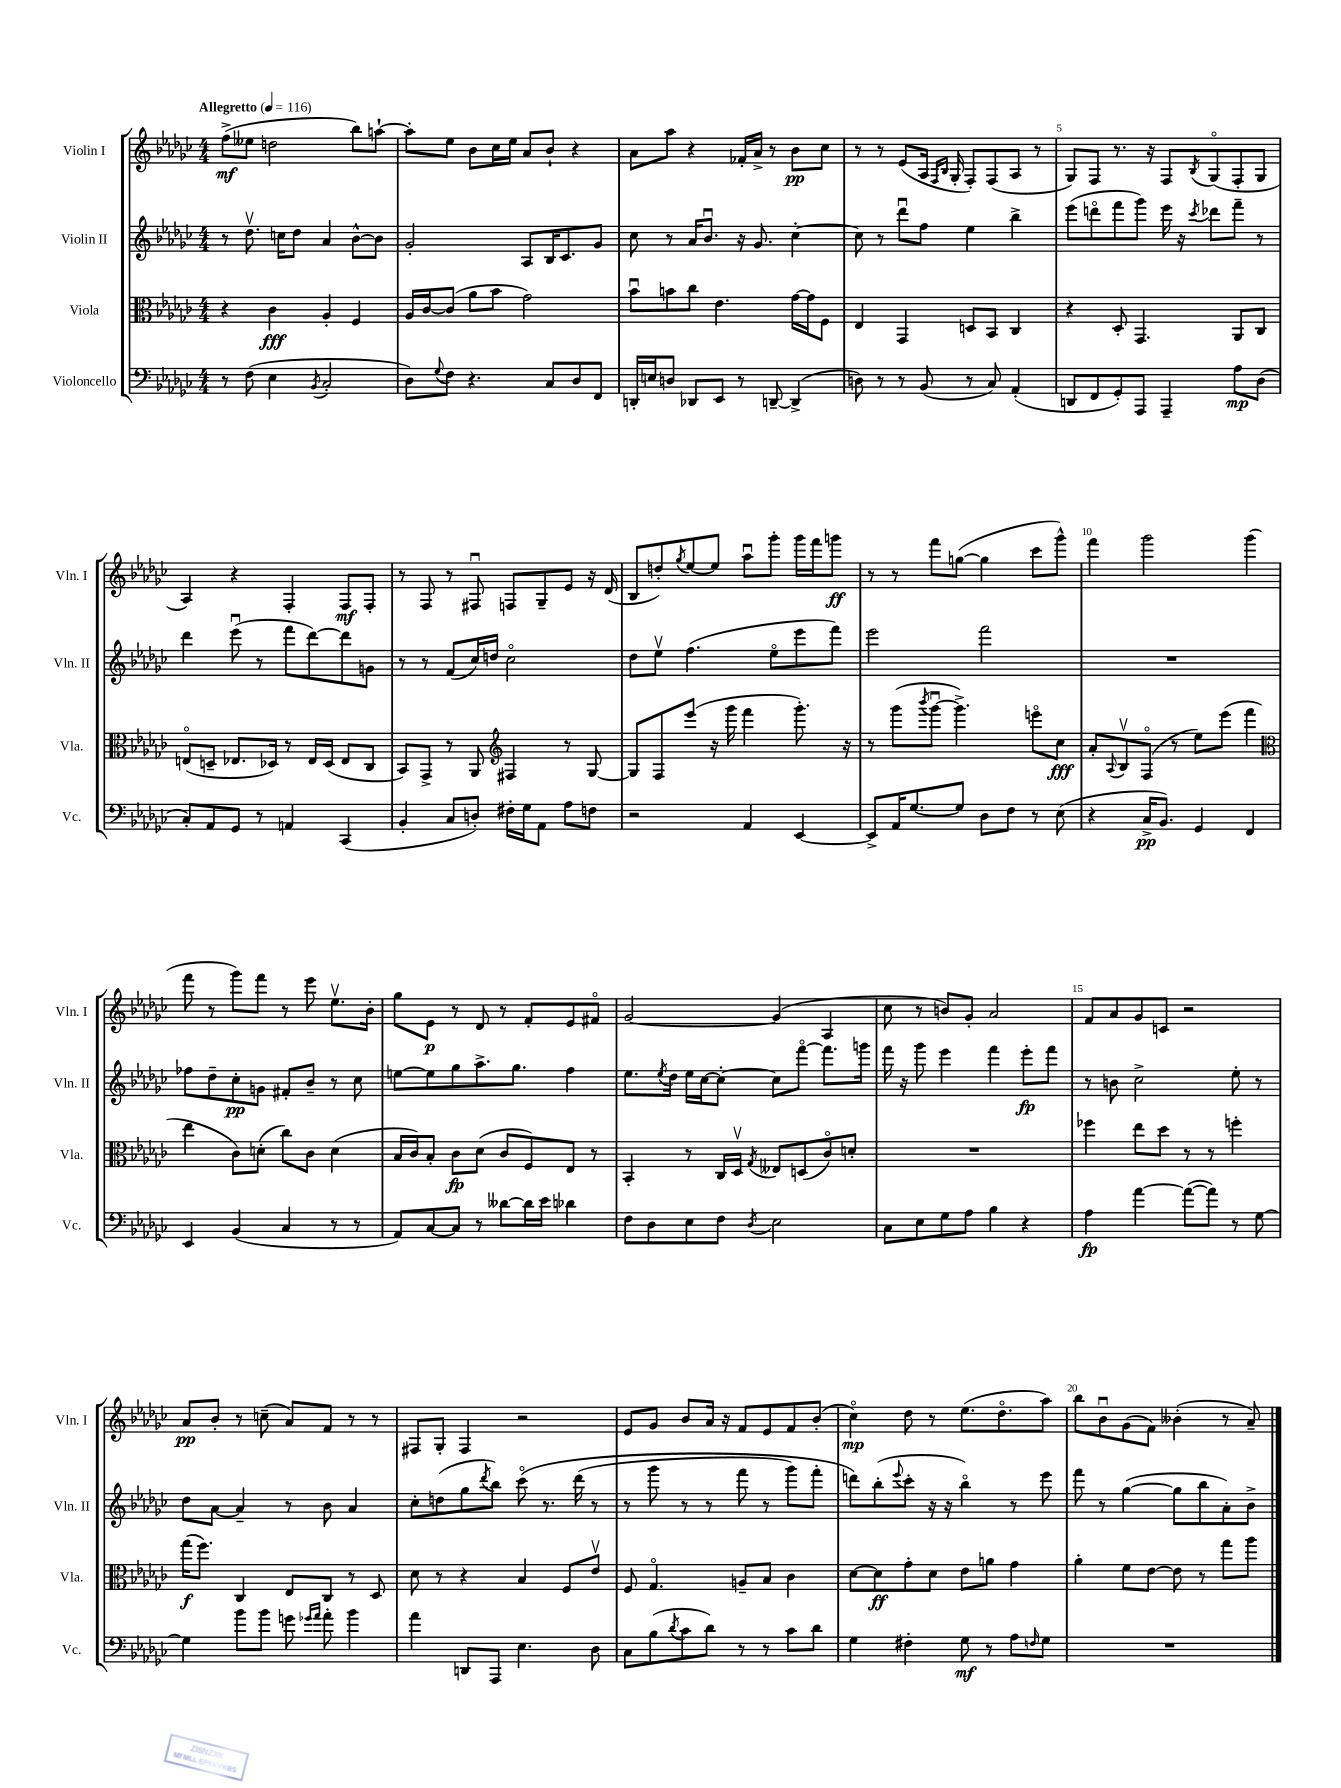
<<
\new StaffGroup <<
\new Staff = "s0" \with { instrumentName = "Violin I" shortInstrumentName = "Vln. I" } {
    \clef treble \key ges \major \numericTimeSignature \time 4/4 \tempo "Allegretto" 4 = 116
    f''8->\mf( eeses''8 d''2 bes''8) a''8~-! |
    a''8-. ees''8 bes'8 ces''16 ees''16 aes'8 bes'8-! r4 |
    aes'8 aes''8 r4 fes'16-. aes'16-> r8 bes'8\pp ces''8 |
    r8 r8 ees'8( aes16 \grace { f16 bes16 } ges16-. f8-.) f8( aes8 r8 |
    ges8) f8 r8. r16 f8 \acciaccatura { bes8 } ges8\flageolet( f8-. ges8 |
    aes4) r4 f4-. f8\mf f8-. |
    r8 f8 r8 fis8\downbow f8 ges8-- ees'8 r16 des'16( |
    bes8 d''8-.) \acciaccatura { ges''8 } ees''8~ ees''8 aes''8\downbow ges'''8-. ges'''16 f'''16 g'''8\ff |
    r8 r8 f'''8 g''8~( g''4 ces'''8 ges'''8-^) |
    f'''4 ges'''2 ges'''4( |
    f'''8 r8 ges'''8) f'''8 r8 ees'''8 ees''8.\upbow bes'16-. |
    ges''8 ees'8\p r8 des'8 r8 f'8-. ees'8 fis'8\flageolet |
    ges'2~ ges'4( aes4 |
    ces''8 r8 b'8) ges'8-. aes'2 |
    f'8 aes'8 ges'8 c'8 r2 |
    aes'8\pp bes'8-. r8 c''8--( aes'8) f'8 r8 r8 |
    fis8 ges8-. fis4 r2 |
    ees'8 ges'8 bes'8 aes'16 r16 f'8 ees'8 f'8 bes'8-.( |
    ces''4\flageolet\mp) des''8 r8 ees''8.( des''8.\flageolet aes''8) |
    bes''8 bes'8\downbow ges'8( f'8) beses'4-.( r8 aes'8--) \bar "|." |
}
\new Staff = "s1" \with { instrumentName = "Violin II" shortInstrumentName = "Vln. II" } {
    \clef treble \key ges \major \numericTimeSignature \time 4/4
    r8 des''8.\upbow c''16 des''8 aes'4 bes'8~-^ bes'8 |
    ges'2-. aes8 bes16 ces'8. ges'8 |
    ces''8 r8 aes'16 bes'8.\downbow r16 ges'8. ces''4~-. |
    ces''8 r8 des'''8\downbow f''8 ees''4 bes''4-> |
    ees'''8( d'''8\flageolet f'''8 ges'''8) ees'''16 r16 \acciaccatura { ces'''8 } des'''8 f'''8-- r8 |
    des'''4 ees'''8\downbow( r8 f'''8 des'''8~) des'''8 g'8 |
    r8 r8 f'8( ces''16) d''16 ces''2\flageolet |
    des''8 ees''8\upbow f''4.( ees''8\flageolet ees'''8 f'''8) |
    ees'''2 f'''2 |
    R1 |
    fes''8 des''8-- ces''8-.\pp g'8 fis'8-. bes'8-- r8 ces''8 |
    e''8~ e''8 ges''8 aes''8.-> ges''8. f''4 |
    ees''8. \acciaccatura { ees''8 } des''16 ees''16 ces''16~ ces''8~-. ces''8 f'''8~\flageolet f'''8. g'''16 |
    f'''16 r16 ges'''8 ees'''4 f'''4 ees'''8-.\fp f'''8 |
    r8 b'8 ces''2-> ees''8-. r8 |
    des''8 aes'8~ aes'4-- r8 bes'8 aes'4 |
    ces''8-. d''8( ges''8 \acciaccatura { des'''8 } bes''8) ces'''8\flageolet\( r8. des'''16( r8 |
    r8 ges'''8 r8 r8 f'''8 r8 ges'''8) f'''8-. |
    d'''8\) bes''8-.( \appoggiatura { ees'''8 } ces'''8-. r16 r16 bes''4\flageolet) r8 ees'''8 |
    f'''8 r8 ges''4~( ges''8 bes''8 aes'8-.) bes'8-> \bar "|." |
}
\new Staff = "s2" \with { instrumentName = "Viola" shortInstrumentName = "Vla." } {
    \clef alto \key ges \major \numericTimeSignature \time 4/4
    r4 ces'4\fff aes4-. f4 |
    aes16 ces'16~ ces'8( aes'8 bes'8 ges'2) |
    bes'8\downbow b'8 ces''8 ees'4. ges'16~ ges'16 f8 |
    ees4 ges,4 d8 bes,8 ces4 |
    r4 des8-. ges,4. aes,8 ces8 |
    e8\flageolet( d8-- ees8. des16) r8 ees16 des16( ees8 ces8 |
    bes,8) ges,8-> r8 aes,8 \clef treble fis4 r8 ges8~ |
    ges8 f8 ees'''8( r16 ges'''16 f'''4 ges'''8.-.) r16 |
    r8 ges'''8( \acciaccatura { bes'''8 } ges'''8~\downbow ges'''4.->) e'''8\flageolet ces''8\fff |
    aes'8-. \appoggiatura { aes8 } bes8\upbow f8\flageolet( r8 ees''8) ees'''8( f'''4 |
    \clef alto ees''4 ces'8) d'8-.( ces''8) ces'8 d'4( |
    bes16 ces'16) bes8-. ces'8\fp des'8( ces'8 f8) ees8 r8 |
    bes,4-. r8 ces16 des16\upbow \acciaccatura { ges8 } eeses8 d8( ces'8\flageolet) d'8-. |
    R1 |
    fes''4 ees''8 des''8 r8 r8 f''4-. |
    ges''16\f( f''8.) ces4 ees8 ces8 r8 des8 |
    des'8 r8 r4 bes4 f8 ees'8\upbow |
    f8 ges4.\flageolet a8-- bes8 ces'4 |
    des'8~ des'8\ff ges'8-. des'8 ees'8 a'8 ges'4 |
    aes'4-. f'8 ees'8~ ees'8 r8 ges''8 aes''8 \bar "|." |
}
\new Staff = "s3" \with { instrumentName = "Violoncello" shortInstrumentName = "Vc." } {
    \clef bass \key ges \major \numericTimeSignature \time 4/4
    r8 f8( ees4 \acciaccatura { bes,8 } ces2-. |
    des8) \appoggiatura { ges8 } f8 r4. ces8 des8 f,8 |
    d,16-. e16 d8 des,8 ees,8 r8 d,8~-- d,4->( |
    d8) r8 r8 bes,8( r8 ces8) aes,4-.( |
    d,8 f,8 ges,8-.) aes,,8 aes,,4-- aes8\mp des8( |
    ces8-.) aes,8 ges,8 r8 a,4 ces,4( |
    bes,4-. ces8 d8-.) fis16-. ges16 aes,8 aes8 f8 |
    r2 aes,4 ees,4~ |
    ees,8-> aes,16 ges8.~ ges8 des8 f8 r8 ees8( |
    r4 ces16->\pp bes,8.) ges,4 f,4 |
    ees,4 bes,4( ces4 r8 r8 |
    aes,8) ces8~ ces8 r8 deses'8~ deses'16 ees'16 des'4 |
    f8 des8 ees8 f8 \acciaccatura { des8 } ees2 |
    ces8 ees8 ges8 aes8 bes4 r4 |
    aes4\fp aes'4~ aes'8~( aes'8) r8 ges8~ |
    ges4 bes'8 bes'8 g'8 \grace { ges'16 aes'16 } aes'8-. bes'4 |
    aes'4 d,8 aes,,8 ees4. des8 |
    ces8 bes8( \acciaccatura { des'8 } ces'8 des'8) r8 r8 ces'8 des'8 |
    ges4 fis4-. ges8\mf r8 aes8 \grace { f16 } ges8 |
    R1 \bar "|." |
}
>>
>>
\layout { \context { \Score \override BarNumber.break-visibility = ##(#f #t #t) barNumberVisibility = #(every-nth-bar-number-visible 5) } }
